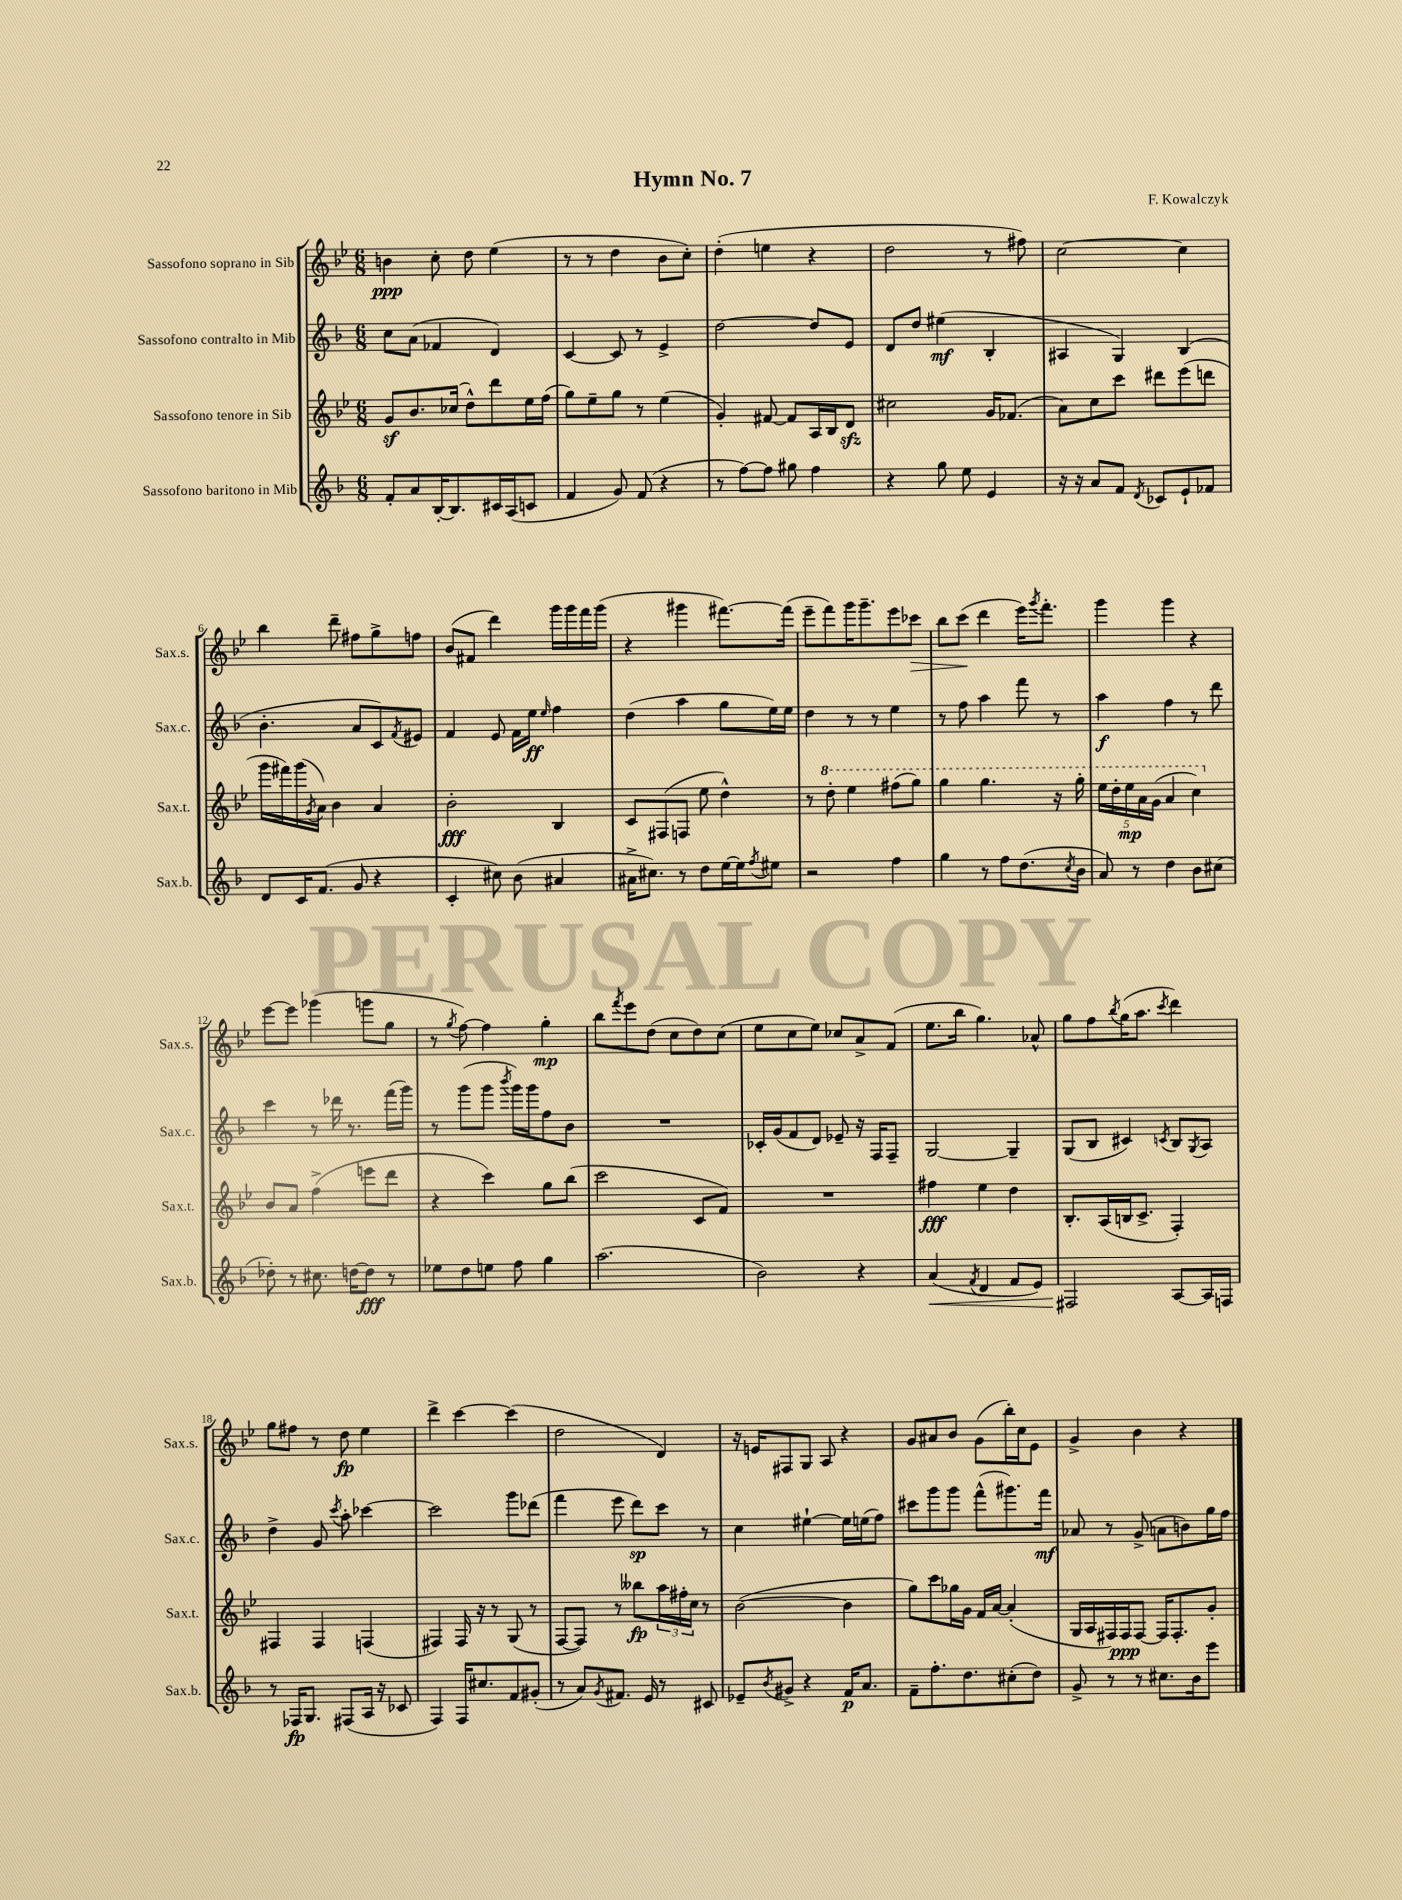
\header { title = "Hymn No. 7" composer = "F. Kowalczyk" }
<<
\new StaffGroup <<
\new Staff = "s0" \with { instrumentName = "Sassofono soprano in Sib" shortInstrumentName = "Sax.s." } {
    \clef treble \key bes \major \numericTimeSignature \time 6/8
    b'4\ppp c''8-. d''8 ees''4( |
    r8 r8 d''4 bes'8 c''8-.) |
    d''4-.( e''4 r4 |
    d''2 r8 fis''8) |
    c''2~ c''4 |
    bes''4 d'''8-- fis''8 g''8-> f''8 |
    bes'8( fis'8 d'''4) g'''16 g'''16 f'''16 g'''16( |
    r4 gis'''4 fis'''8.~) fis'''16( |
    ees'''8-- f'''8) g'''16 g'''8.-- ees'''8 ces'''8\> |
    bes''8 c'''8\!( d'''4 ees'''16) \acciaccatura { g'''8 } f'''8.-. |
    g'''4 g'''4 r4 |
    ees'''8~ ees'''8 ges'''4( g'''8 g''8 |
    r8 \acciaccatura { g''8 } f''8~) f''4 g''4-.\mp |
    bes''8 \acciaccatura { f'''8 } ees'''8 d''8( c''8 d''8) c''8( |
    ees''8 c''8 ees''8) ces''8 a'8-> f'8( |
    ees''8. bes''16 g''4.) aes'8-^ |
    g''8 f''8 \acciaccatura { bes''8 } g''16( a''8. \acciaccatura { c'''8 } d'''4) |
    g''8 fis''8 r8 d''8\fp ees''4 |
    d'''4-> c'''4~ c'''4( |
    d''2 d'4) |
    r16 e'16 fis8 g8 a8 r4 |
    g'8 ais'8 bes'8 g'8( bes''16-.) c''16 ees'8 |
    g'4-> bes'4 r4 \bar "|." |
}
\new Staff = "s1" \with { instrumentName = "Sassofono contralto in Mib" shortInstrumentName = "Sax.c." } {
    \clef treble \key f \major \numericTimeSignature \time 6/8
    c''8 a'8( fes'4 d'4) |
    c'4~ c'8 r8 e'4-> |
    d''2~ d''8 e'8 |
    d'8 d''8 eis''4\mf( bes4-. |
    ais4 g4) bes4( |
    bes'4.-. a'8 c'8) \acciaccatura { f'8 } eis'8 |
    f'4 e'8 f'16 e''16\ff \grace { e''16 } f''4 |
    d''4( a''4 g''8 e''16) e''16 |
    d''4 r8 r8 e''4 |
    r8 f''8 a''4 f'''8 r8 |
    a''4\f f''4 r8 d'''8 |
    c'''4 r8 des'''16 r8. f'''16( g'''16) |
    r8 g'''8( g'''8 \acciaccatura { bes'''8 } g'''16) g'''16 f''8 bes'8 |
    R2. |
    ces'16-. g'16( f'8 d'8) ees'8-- r16 f16 f8-- |
    g2~ g4-- |
    g8( bes8 cis'4) \acciaccatura { c'8 } bes8 \acciaccatura { g8 } a8 |
    d''4-> g'8 \acciaccatura { c'''8 } a''8-. ces'''4~ |
    ces'''2 g'''8 des'''8( |
    f'''4 e'''8 d'''8\sp) c'''8 r8 |
    c''4 eis''4~-! eis''16 e''16( f''8) |
    cis'''8 g'''8 g'''8 f'''8-^( gis'''8.) f'''16\mf |
    aes'8 r8 g'8->( a'8 b'8) g''16 f''16 \bar "|." |
}
\new Staff = "s2" \with { instrumentName = "Sassofono tenore in Sib" shortInstrumentName = "Sax.t." } {
    \clef treble \key bes \major \numericTimeSignature \time 6/8
    g'8\sf bes'8. ces''16( d''8-^) d'''8 ees''16 f''16( |
    g''8) ees''8-- g''8 r8 ees''4( |
    g'4-.) fis'8~ fis'8 a16 bes16 d'8\sfz |
    cis''2 g'16 fes'8.( |
    a'8) c''8 c'''8 dis'''8 ees'''8( d'''8 |
    g'''16 fis'''16) g'''16( \acciaccatura { g'8 } a'16) bes'4 a'4 |
    bes'2-.\fff bes4 |
    c'8 fis8( f8 ees''8 d''4-^) |
    r8 \ottava #1 d'''8-. ees'''4 fis'''8( g'''8) |
    g'''4 g'''4. r16 g'''16-. |
    \tuplet 5/4 { ees'''16 d'''16-. ees'''16\mp a''16 g''16( } a''4 c'''4) \ottava #0 |
    bes'8 a'8 f''4->( e'''8 d'''8 |
    r4 c'''4) g''8 bes''8( |
    c'''2 c'8 f'8) |
    R2. |
    fis''4\fff ees''4 d''4 |
    bes8.-. a16( b16 c'8.-> f4-.) |
    fis4 fis4 f4( |
    fis4) fis16 r16 r8 g8( r8 |
    f8~ f8) r8 beses''8\fp \tuplet 3/2 { a''16 fis''16-. c''16 } r8 |
    bes'2~( bes'4 |
    g''8) c'''8 ges''16 g'16 f'16 a'16~ a'4-.( |
    g16 a16 fis16) fis16\ppp fis8~ fis16 fis8.-. g'8-. \bar "|." |
}
\new Staff = "s3" \with { instrumentName = "Sassofono baritono in Mib" shortInstrumentName = "Sax.b." } {
    \clef treble \key f \major \numericTimeSignature \time 6/8
    f'8-. a'8 bes16~-. bes8. cis'16 a16( c'8 |
    f'4 g'8) f'8( r4 |
    r8 f''8~) f''8 gis''8 f''4 |
    r4 g''8 e''8 e'4 |
    r16 r16 a'8 f'8 \acciaccatura { d'8 } ces'8 e'8-! fes'8 |
    d'8 c'16 f'8.( g'8 r4 |
    c'4-. cis''8) bes'8( ais'4 |
    ais'16-> cis''8.) r8 d''8 e''16~ e''16 \acciaccatura { f''8 } eis''8 |
    r2 f''4 |
    g''4 r8 f''8 d''8.( \acciaccatura { c''8 } bes'16 |
    a'8) r8 d''4 bes'8 cis''8( |
    des''8-.) r8 cis''8. d''16~ d''8\fff r8 |
    ees''8 d''8 e''8 f''8 g''4 |
    a''2.( |
    bes'2) r4 |
    a'4\<( \acciaccatura { f'8 } d'4 f'8 e'8) |
    fis2\! a8~ a16 f16 |
    r8 fes16\fp g8. fis8( a16 r16 ces'8 |
    f4) f16 cis''8. f'8 gis'8-.( |
    r8 a'8) \acciaccatura { g'8 } fis'8. e'16 r8 cis'8 |
    ees'8-- \acciaccatura { bes'8 } gis'8-> r4 f'16\p a'8. |
    f'8-- f''8.-. d''8. cis''8-.( d''8) |
    g'8-> r8 r8 cis''8. bes'16 e'''8 \bar "|." |
}
>>
>>
